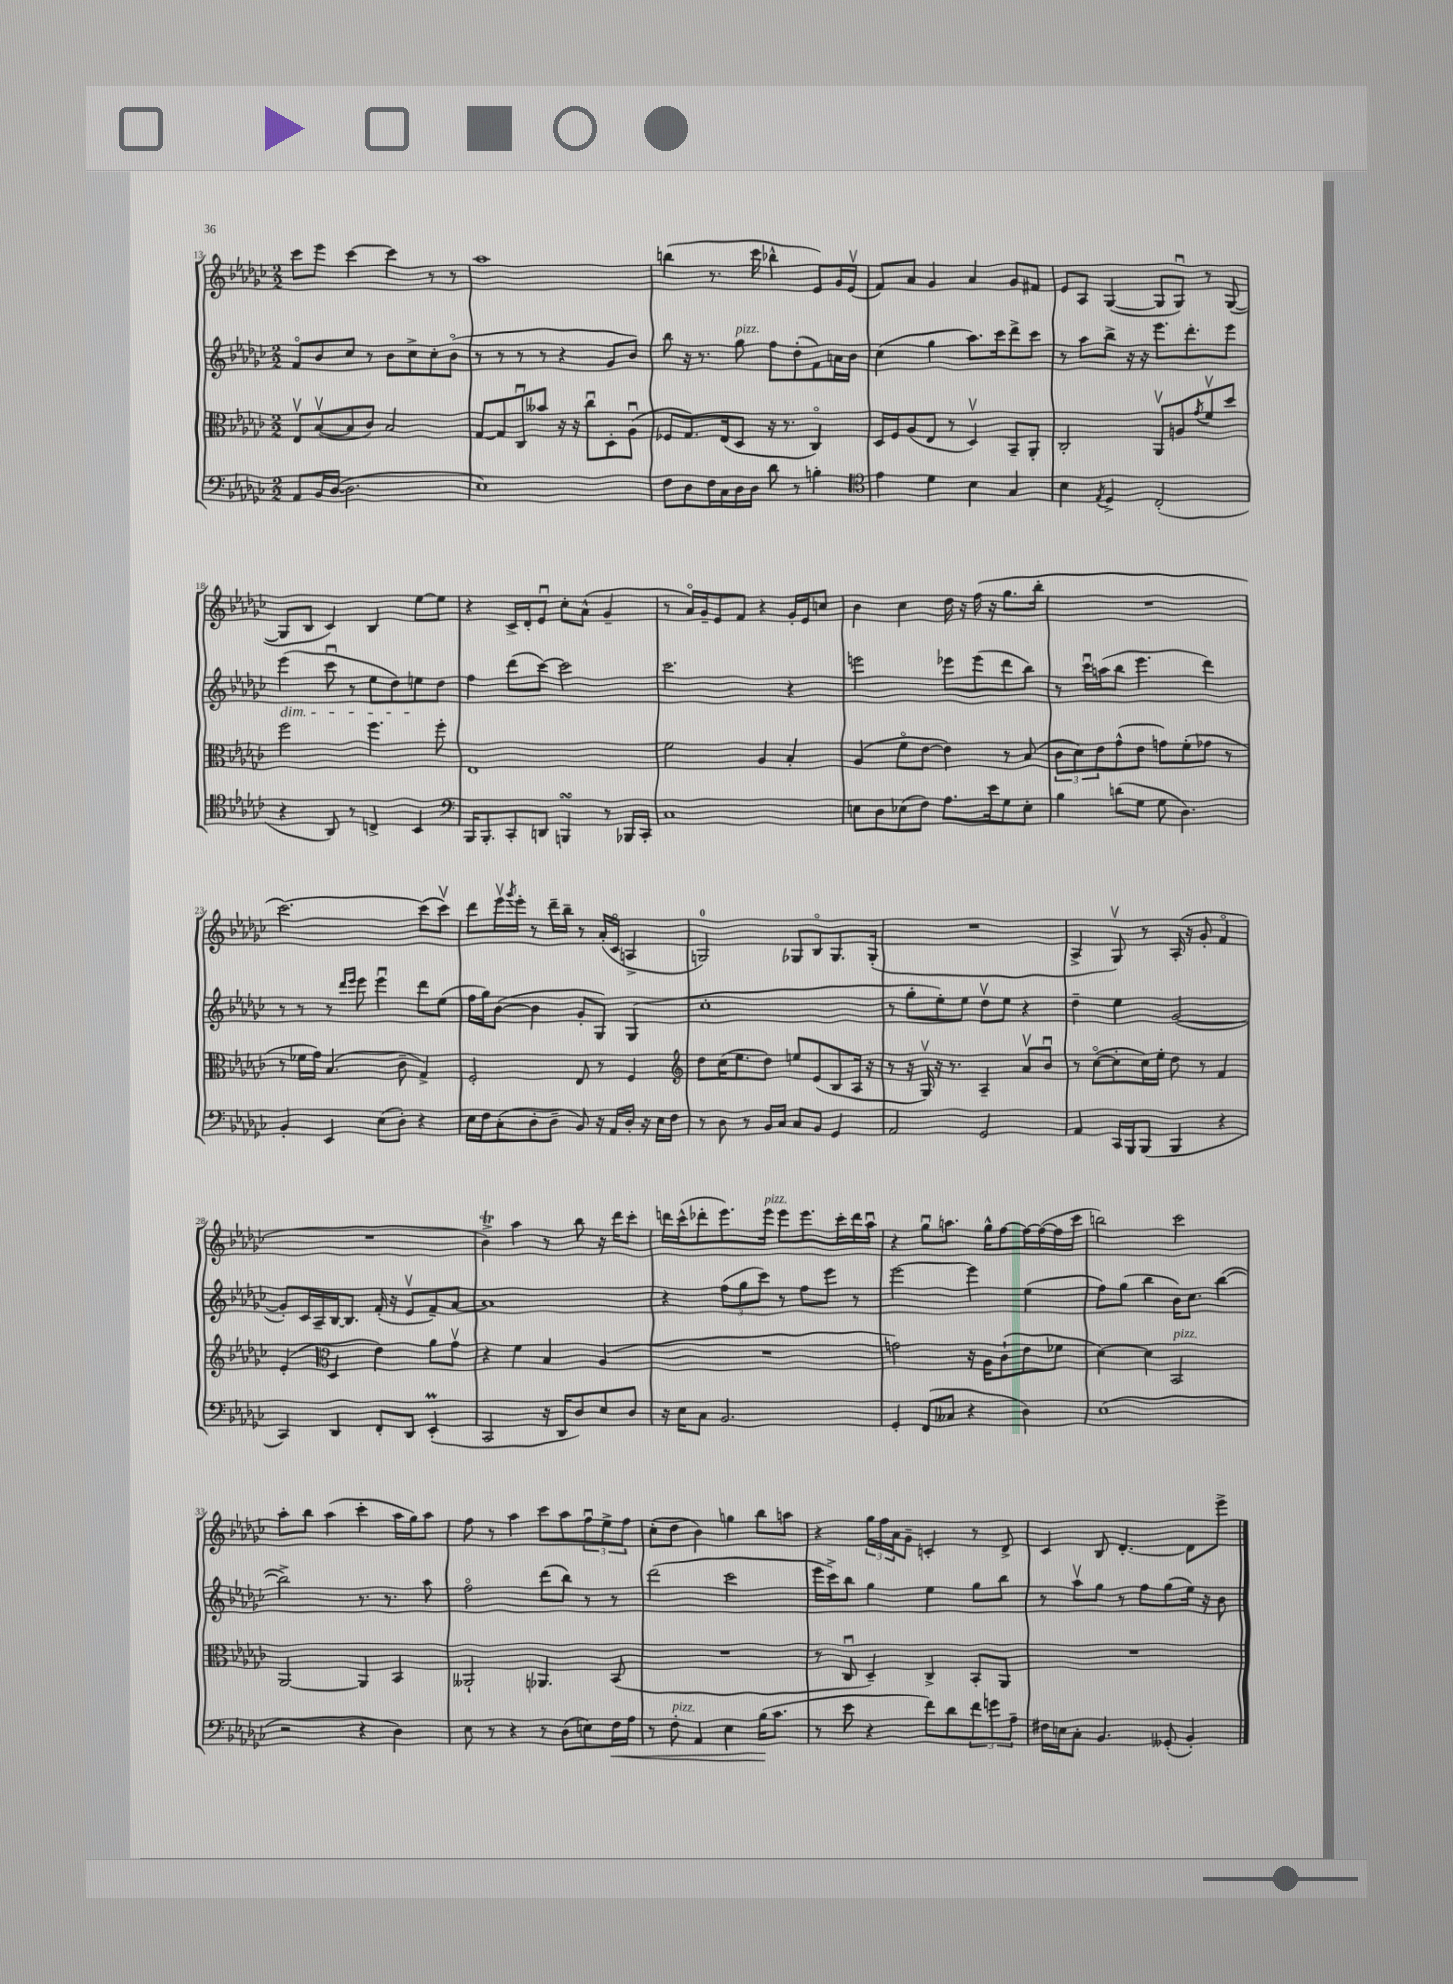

**kern	**kern	**kern	**kern
*staff4	*staff3	*staff2	*staff1
*clefF4	*clefC3	*clefG2	*clefG2
*k[b-e-a-d-g-c-]	*k[b-e-a-d-g-c-]	*k[b-e-a-d-g-c-]	*k[b-e-a-d-g-c-]
*M2/2	*M2/2	*M2/2	*M2/2
8AA-	8E-v	8fo	8ccc-
16BB-	([8B-v	8b-	8eee-
([16D-	.	.	.
2.D-]	8B-]	8cc-	[4ccc-
.	8c-)	8r	.
.	2B-	8b-	4ccc-]
.	.	8cc-^	.
.	.	8cc-'	8r
.	.	(8b-o	8r
=	=	=	=
1E-)	[8G-	8r	1aa-
.	8G-]	8r	.
.	8C-u	8r	.
.	8b--	8r	.
.	16r	4r	.
.	16r	.	.
.	8cc-u	.	.
.	8D-'	8g-	.
.	(8A-u	8b-)	.
=	=	=	=
8F	8F-	8bb-	(4bb
8D-	8.G-)	16r	.
.	.	8.r	.
16F	.	.	8.r
16C-	(16E-	.	.
16D-	8D-	8gg-	.
16D-	.	.	16ccc-
8d-	16r	8ff	4bb-^^
.	8.r	.	.
8r	.	(8dd-'	.
4B'	4C-o)	8f)	8e-)
.	.	16a	16g-
.	.	16b-	(16e-v
=	=	=	=
*clefC4	*	*	*
4e-	16D-	(4cc-	8f)
.	16F	.	.
.	(8A-	.	8a-
4d-	8E-	4gg-	4g-
.	8r	.	.
4B-	4D-v)	8.aa-)	4a-
.	.	16ccc-	.
4G-	8BB-~	8ddd-^	8g-
.	8AA-'	8ccc-	8f#
=	=	=	=
4B-	2C-'	8r	8e-
.	.	8aa-	8A-
8qE-	.	.	.
4D-^	.	8bb-^	([4G-
.	.	16r	.
.	.	16r	.
(2C-'	8AA-v	8.eee-	8G-]
.	8A	.	8G-u)
.	.	8.ddd-'	.
.	8qg-	.	.
.	8fv	.	8r
.	8dd-	8eee-	([8G-
=	=	=	=
4r	2ff	(4eee-	8G-]
.	.	.	8B-
8AA-)	.	8ccc-u	4c-)
8r	.	8r	.
4C^	4.ff	8ee-	4B-
.	.	8dd-)	.
4BB-	.	8ee	[8ee-
.	8ff'	8dd-	8ee-]
=	=	=	=
*clefF4	*	*	*
16BBB-	1E-	4ff	4r
8.BBB-'	.	.	.
8CC-'	.	(8ddd-	16c-^
.	.	.	16d-'
8DD	.	[8ccc-)	8e-u
4BBB	.	2ccc-]	8cc-'
.	.	.	(8a-^^
8r	.	.	4g-~
16BBB-	.	.	.
16CC-'	.	.	.
=	=	=	=
1C-	2f	2.ccc-	8r
.	.	.	16a-o)
.	.	.	16g-~
.	.	.	8e-
.	.	.	8f
.	4A-	.	4r
.	4B-'	4r	16g-'
.	.	.	16e-
.	.	.	8cc
=	=	=	=
8E	(4A-	2eee	4b-
8D-	.	.	.
(8E-	8fo	.	4cc-
8F)	[8e-	.	.
8.A-	4e-])	8eee-	16dd-
.	.	.	16r
.	.	(8eee-	(16ff
16e-	.	.	16r
8G-	8r	8ddd-	8.gg-
8E-'	(8B-	8bb-)	.
.	.	.	16bb-'
=	=	=	=
4B-	12c-	8r	1r
.	12d-)	.	.
.	.	16ccc-u	.
.	12e-	.	.
.	.	(16aa	.
(8d	(8g-^^	8bb-	.
8G-	8e-	4.eee-	.
8G-	8g)	.	.
4.D-)	(8f'	.	.
.	8g-	4ddd-)	.
.	8r	.	.
=	=	=	=
4BB-'	8r	8r	[2.ccc-)
.	16f-	8r	.
.	16g-)	.	.
4EE-	(4.B-	8r	.
.	.	16qqddd-	.
.	.	16qqeee-	.
.	.	8eee-	.
(8E-	.	4eee-u	.
8D-')	8c-~	.	.
4r	4G-^)	8ddd-	(8ccc-]
.	.	(8ee-	8ccc-v)
=	=	=	=
16E-	2F'	16ff	8ddd-
16F	.	16gg-)	.
(8C-'	.	([8b-	16eee-v
.	.	.	8qggg-
.	.	.	16eee-'
8D-'	.	4b-]	8r
8D-~	.	.	16ddd-~
.	.	.	16bb-~
8BB-)	8E-	8g-'	8r
16r	8r	8G-)	(16a-'
16AA-	.	.	16c-o
16D-'	4F	(4G-	4A^
16r	.	.	.
16E-	.	.	.
16F	.	.	.
=	=	=	=
*	*clefG2	*	*
8r	8dd-	1cc-'	2G)
8D-	(16cc-	.	.
.	8.ee-	.	.
8r	.	.	.
16BB-	8dd-)	.	.
16C-	.	.	.
8C-	8ee	.	8G-
8BB-	(8e-	.	8B-o
4GG-	8B-	.	8.G-
.	16A-	.	.
.	16r	.	(16G-'
=	=	=	=
2AA-	8r	8r	1r
.	16r	8gg-'	.
.	16G-v)	.	.
.	16r	8ee-')	.
.	8.r	.	.
.	.	8ee-	.
2GG-	4A-~	8dd-v	.
.	.	8ee-	.
.	8a-v	4r	.
.	8b-u	.	.
=	=	=	=
4AA-	8r	4dd-~	4A-^
.	([8cc-o	.	.
16CC-	8cc-']	4ee-	8G-v)
16BBB-	.	.	.
(8BBB-	16cc-)	.	8r
.	16ee-'	.	.
4BBB-	8dd-	([2g-	(16A-'
.	.	.	16r
.	8r	.	8g-'
4r	4f	.	4fo
=	=	=	=
4CC-)	(4e-'	8g-'])	1r
.	.	16c-	.
.	.	16A-~	.
*	*clefC3	*	*
4DD-	4D-	[16B-	.
.	.	8.B-]	.
8FF'	4e-)	(16f'	.
.	.	16r	.
8DD-	.	8e-v	.
(4EE-'	8a-	8f~)	.
.	8g-v	[8a-	.
=	=	=	=
2CC-	4r	1a-]	4b-^)
.	4f	.	4aa-
16r	4B-	.	8r
16DD-	.	.	.
8D-)	.	.	8bb-
8E-	(4A-	.	16r
.	.	.	16ddd-
8D-	.	.	8ccc-'
=	=	=	=
16r	1r	4r	16ddd
16E-	.	.	(16ccc-^^
8C-	.	.	8ddd-'
2.BB-	.	(12ff	8.eee-)
.	.	12gg-	.
.	.	12ccc-)	.
.	.	.	16eee-
.	.	8r	8eee-
.	.	8ff	8.eee-
.	.	8eee-	.
.	.	.	16ccc-'
.	.	8r	16ddd-
.	.	.	16aa-u
=	=	=	=
4GG-'	2g)	[2eee-	4r
(8FF	.	.	8gg-u
8C--	.	.	8.aa
4r	16r	4eee-]	.
.	16A-	.	16gg-^^
.	(8c-`	.	[8ff
4D-)	8e-	(4ee-	16ff_
.	.	.	(16ff_
.	8f-	.	16ff]
.	.	.	16ccc-
=	=	=	=
(1E-	[4d-)	8ff)	2bb)
.	.	(8gg-	.
.	4d-]	4bb-	.
.	2BB-	16b-)	2ccc-
.	.	8.cc-	.
.	.	([4bb-	.
=	=	=	=
2r	[2AA-	2bb-^])	8aa-'
.	.	.	8bb-
.	.	.	(4aa-
4r	4AA-]	8.r	4ccc-'
.	.	8.r	.
4D-)	4BB-	.	16aa-
.	.	.	16gg-)
.	.	8aa-	8aa-
=	=	=	=
8E-	2AA--`	2ffo	8ff
8r	.	.	8r
4r	.	.	4aa-
8r	4.AA-	(8ddd-	8ccc-
(8D-	.	8bb-)	8aa-
8E)	.	8r	12ffu
.	.	.	12ee-^
16F	(8BB-	8r	.
.	.	.	12ff
16A-	.	.	.
=	=	=	=
8r	1r	(2ddd-	(8cc-'
8F'	.	.	8dd-
4AA-	.	.	4b-)
4E-	.	2ccc-	4gg
(16B-	.	.	8bb-
8.c-	.	.	.
.	.	.	8aa
=	=	=	=
8r	8r	16eee-	4r
.	.	16ccc-^)	.
8e-	8C-u	8bb-	.
4r	4D-~)	4gg-	24gg-
.	.	.	24ff
.	.	.	24a-
.	.	.	8g-~
8f)	4C-^	4ee-	4c'
8d-	.	.	.
12f	8BB-'	8gg-	8r
12g	.	.	.
.	8AA-	8bb-	8d-^
12A-~	.	.	.
=	=	=	=
16F#	1r	8r	4c-
16E	.	.	.
8C-'	.	8aa-v	.
4.BB-	.	8gg-	8B-
.	.	8r	[4.d-'
.	.	8ff	.
(8GG--'	.	(8gg-	.
4BB-')	.	16ee-)	8d-]
.	.	16r	.
.	.	8b-	8eee-^
==	==	==	==
*-	*-	*-	*-
